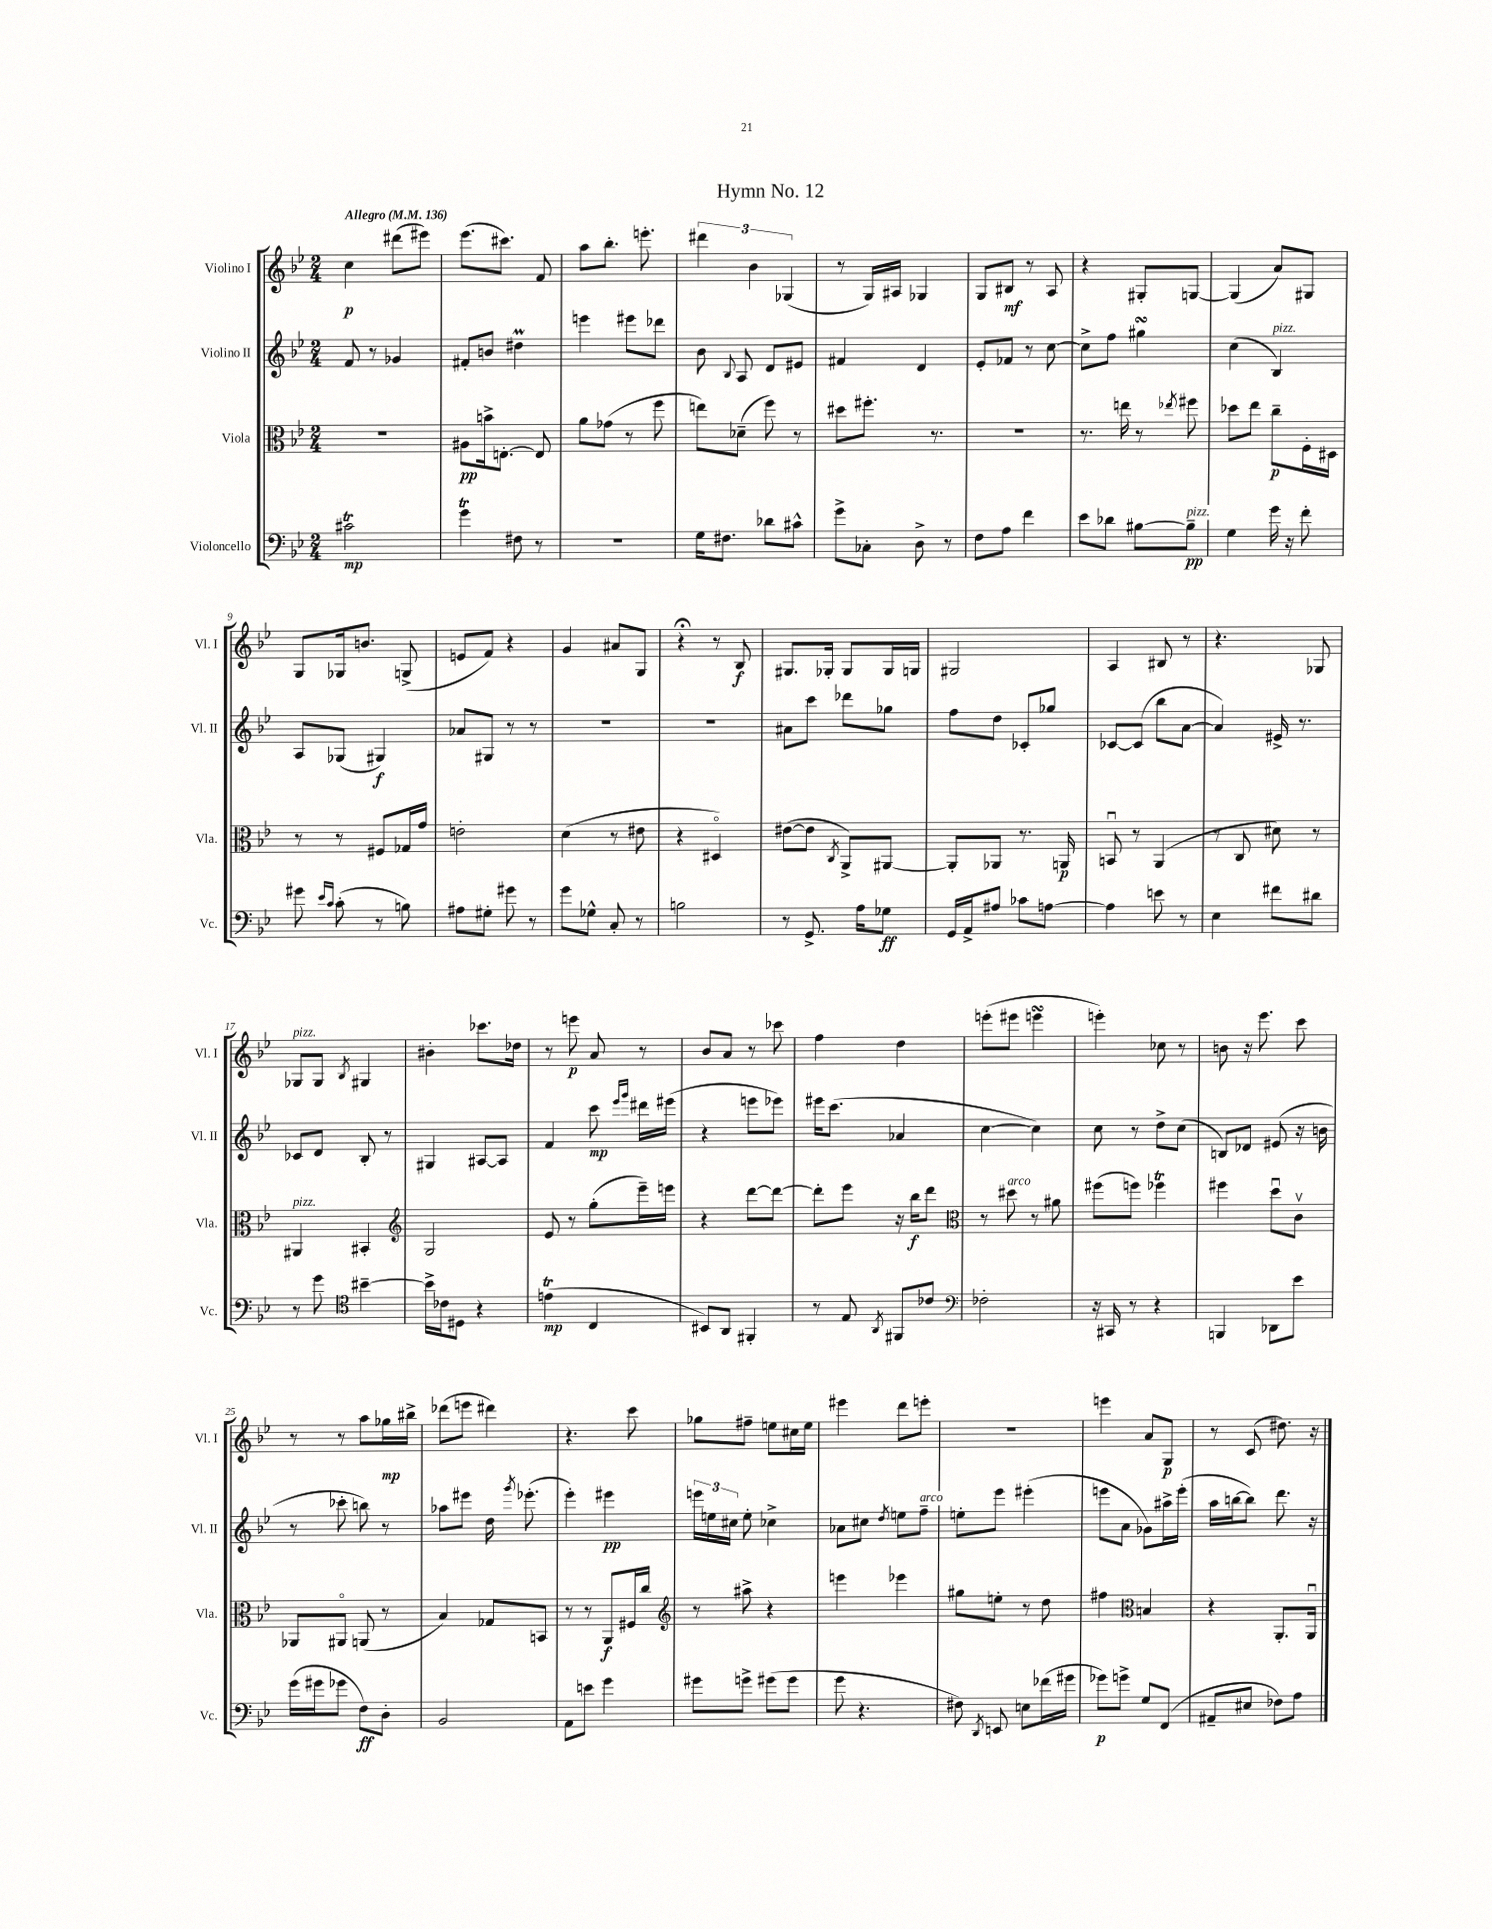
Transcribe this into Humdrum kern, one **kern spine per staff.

**kern	**kern	**kern	**kern
*staff4	*staff3	*staff2	*staff1
*clefF4	*clefC3	*clefG2	*clefG2
*k[b-e-]	*k[b-e-]	*k[b-e-]	*k[b-e-]
*M2/4	*M2/4	*M2/4	*M2/4
*MM136	*MM136	*MM136	*MM136
2c#	2r	8f	4cc
.	.	8r	.
.	.	4g-	(8ddd#
.	.	.	8eee#)
=	=	=	=
4g	8A#	8f#'	(8.eee-
.	16b^	8b	.
.	[8.E'	.	8.ccc#)
8F#	.	4dd#	.
8r	8E]	.	8f
=	=	=	=
2r	8a	4eee	8aa
.	(8g-	.	8.bb-'
.	8r	8eee#	.
.	.	.	8.eee'
.	8ff	8ddd-	.
=	=	=	=
16G	8ee)	8b-	6ddd#
8.F#	.	.	.
.	.	8qqB-	.
.	(8d-~	8A	.
.	.	.	6b-
8d-	8ff)	8d	.
.	.	.	(6G-
8c#^^	8r	8e#	.
=	=	=	=
8g^	8dd#	4f#	8r
8C-'	8.ff#'	.	16G)
.	.	.	16A#
8D^	.	4d	4G-
.	8.r	.	.
8r	.	.	.
=	=	=	=
8F	2r	8e-'	8G
8A	.	8f-	8B#
4f	.	8r	8r
.	.	[8cc	8A
=	=	=	=
8e-	8.r	8cc^]	4r
8d-	.	8ff	.
.	16ee	.	.
[8B#	8r	4gg#	8G#'
.	8qee-	.	.
8B#~]	8ff#	.	[8G
=	=	=	=
4G	8dd-	(4cc	(4G]
.	8ee-	.	.
16g	8cc~	4B-)	8a)
16r	.	.	.
8f'	16F'	.	8G#
.	16D#	.	.
=	=	=	=
8g#	8r	8A	8G
16qqe-	.	.	.
16qqc	.	.	.
(8c'	8r	(8G-	16G-
.	.	.	8.b
8r	8F#	4G#)	.
8B)	16G-	.	(8G^
.	16g	.	.
=	=	=	=
8A#	2e'	8a-	8e
8G#'	.	8G#	8f)
8g#	.	8r	4r
8r	.	8r	.
=	=	=	=
8g	(4d	2r	4g
8G-^^	.	.	.
8C'	8r	.	8a#
8r	8e#	.	8G
=	=	=	=
2B	4r	2r	4r;
.	4D#o)	.	8r
.	.	.	8B-
=	=	=	=
8r	([8e#	8a#	8.G#
8.GG^	8e#]	8ccc	.
.	.	.	16G-'
.	8qC	.	.
.	8AA^)	8ddd-	8G-
16A	.	.	.
8G-	[8AA#	8gg-	16G-
.	.	.	16G
=	=	=	=
16GG	8AA#']	8ff	2G#
16AA^	.	.	.
8A#	8AA-	8dd	.
8c-	8.r	8c-'	.
[8A	.	8gg-	.
.	16AA	.	.
=	=	=	=
4A]	8BBu	[8c-	4A
.	8r	(8c-]	.
8e	(4AA	8bb-	8B#
8r	.	[8a	8r
=	=	=	=
4E-	8r	4a])	4.r
.	8C	.	.
8f#	8d#)	16e#^	.
.	.	8.r	.
8d#	8r	.	8G-
=	=	=	=
8r	4AA#	8c-	8G-
8g	.	8d	8G-
*clefC4	*	*	*
.	.	.	8qB-
[4b#~	4BB#'	8B-'	4G#
.	.	8r	.
=	=	=	=
*	*clefG2	*	*
16b#^]	2G	4G#	4b#'
16c-	.	.	.
8D#	.	.	.
4r	.	[8A#	8.ccc-
.	.	8A#]	.
.	.	.	16dd-
=	=	=	=
(4e	8e-	4f	8r
.	8r	.	8eee
4C	(8gg'	8ccc	8a
.	.	16qqeee-	.
.	.	16qqggg	.
.	16eee-~)	16ddd#	8r
.	16eee	(16eee#	.
=	=	=	=
8BB#)	4r	4r	8b-
8AA	.	.	8a
4FF#'	[8ddd	8eee	8r
.	8ddd_	8eee-)	8ccc-
=	=	=	=
8r	8ddd']	16eee#	4ff
.	.	(8.ccc	.
8E-	8eee-	.	.
8qAA	.	.	.
8FF#	16r	4a-	4dd
.	16bb-	.	.
8c-	8ddd	.	.
=	=	=	=
*clefF4	*clefC3	*	*
2F-'	8r	[4cc	(8eee'
.	8dd#	.	8eee#
.	8r	4cc])	4eee
.	8a#	.	.
=	=	=	=
16r	(8ff#	8cc	4eee')
16CC#	.	.	.
8r	8ff)	8r	.
4r	4ff-	8dd^	8cc-
.	.	(8cc	8r
=	=	=	=
4BBB	4ff#	8B)	8b
.	.	8d-	16r
.	.	.	8.eee-
8DD-	8ddu	(8e#	.
8e-	8cv	16r	8ccc
.	.	16b	.
=	=	=	=
(16g	8AA-	8r	8r
16g#	.	.	.
8g-	8AA#o	8ccc-'	8r
8F)	(8AA	8bb)	8aa
8D'	8r	8r	16gg-
.	.	.	16bb#^
=	=	=	=
2BB-	4B-)	8aa-	(8ddd-
.	.	8eee#	8eee
.	8G-	16dd	4ddd#)
.	.	8qggg	.
.	.	(8.eee-'	.
.	8BB	.	.
=	=	=	=
8AA	8r	4eee-')	4.r
8e	8r	.	.
4g	8AA	4eee#	.
.	16F#	.	8ccc
.	16cc	.	.
=	=	=	=
*	*clefG2	*	*
8g#	8r	24eee	8gg-
.	.	24ee	.
.	.	24cc#	.
8g^	8aa#^	8ee'	8ff#~
(8g#	4r	4cc-^	8ee
8g#	.	.	16cc#
.	.	.	16ee
=	=	=	=
8g	4eee	8a-	4eee#
4.r	.	8cc#	.
.	.	8qdd	.
.	4eee-	8ee	8ddd
.	.	8ff~	8eee'
=	=	=	=
8F#)	8gg#	8ee'	2r
8qDD	.	.	.
8EE	8ee'	8eee-	.
8E	8r	(4eee#'	.
(16f-	8dd	.	.
16g#	.	.	.
=	=	=	=
8g-)	4ff#	8eee	4eee
8g^	.	8a	.
*	*clefC3	*	*
8G	4B	8g-)	8a
(8FF	.	16aa#^	8G
.	.	(16eee'	.
=	=	=	=
8AA#~	4r	16aa	8r
.	.	[16bb	.
8E#	.	8bb])	(8c
8F-)	8.AA'	8.ddd	8.dd#)
8A	.	.	.
.	16AAu	16r	16r
==	==	==	==
*-	*-	*-	*-
